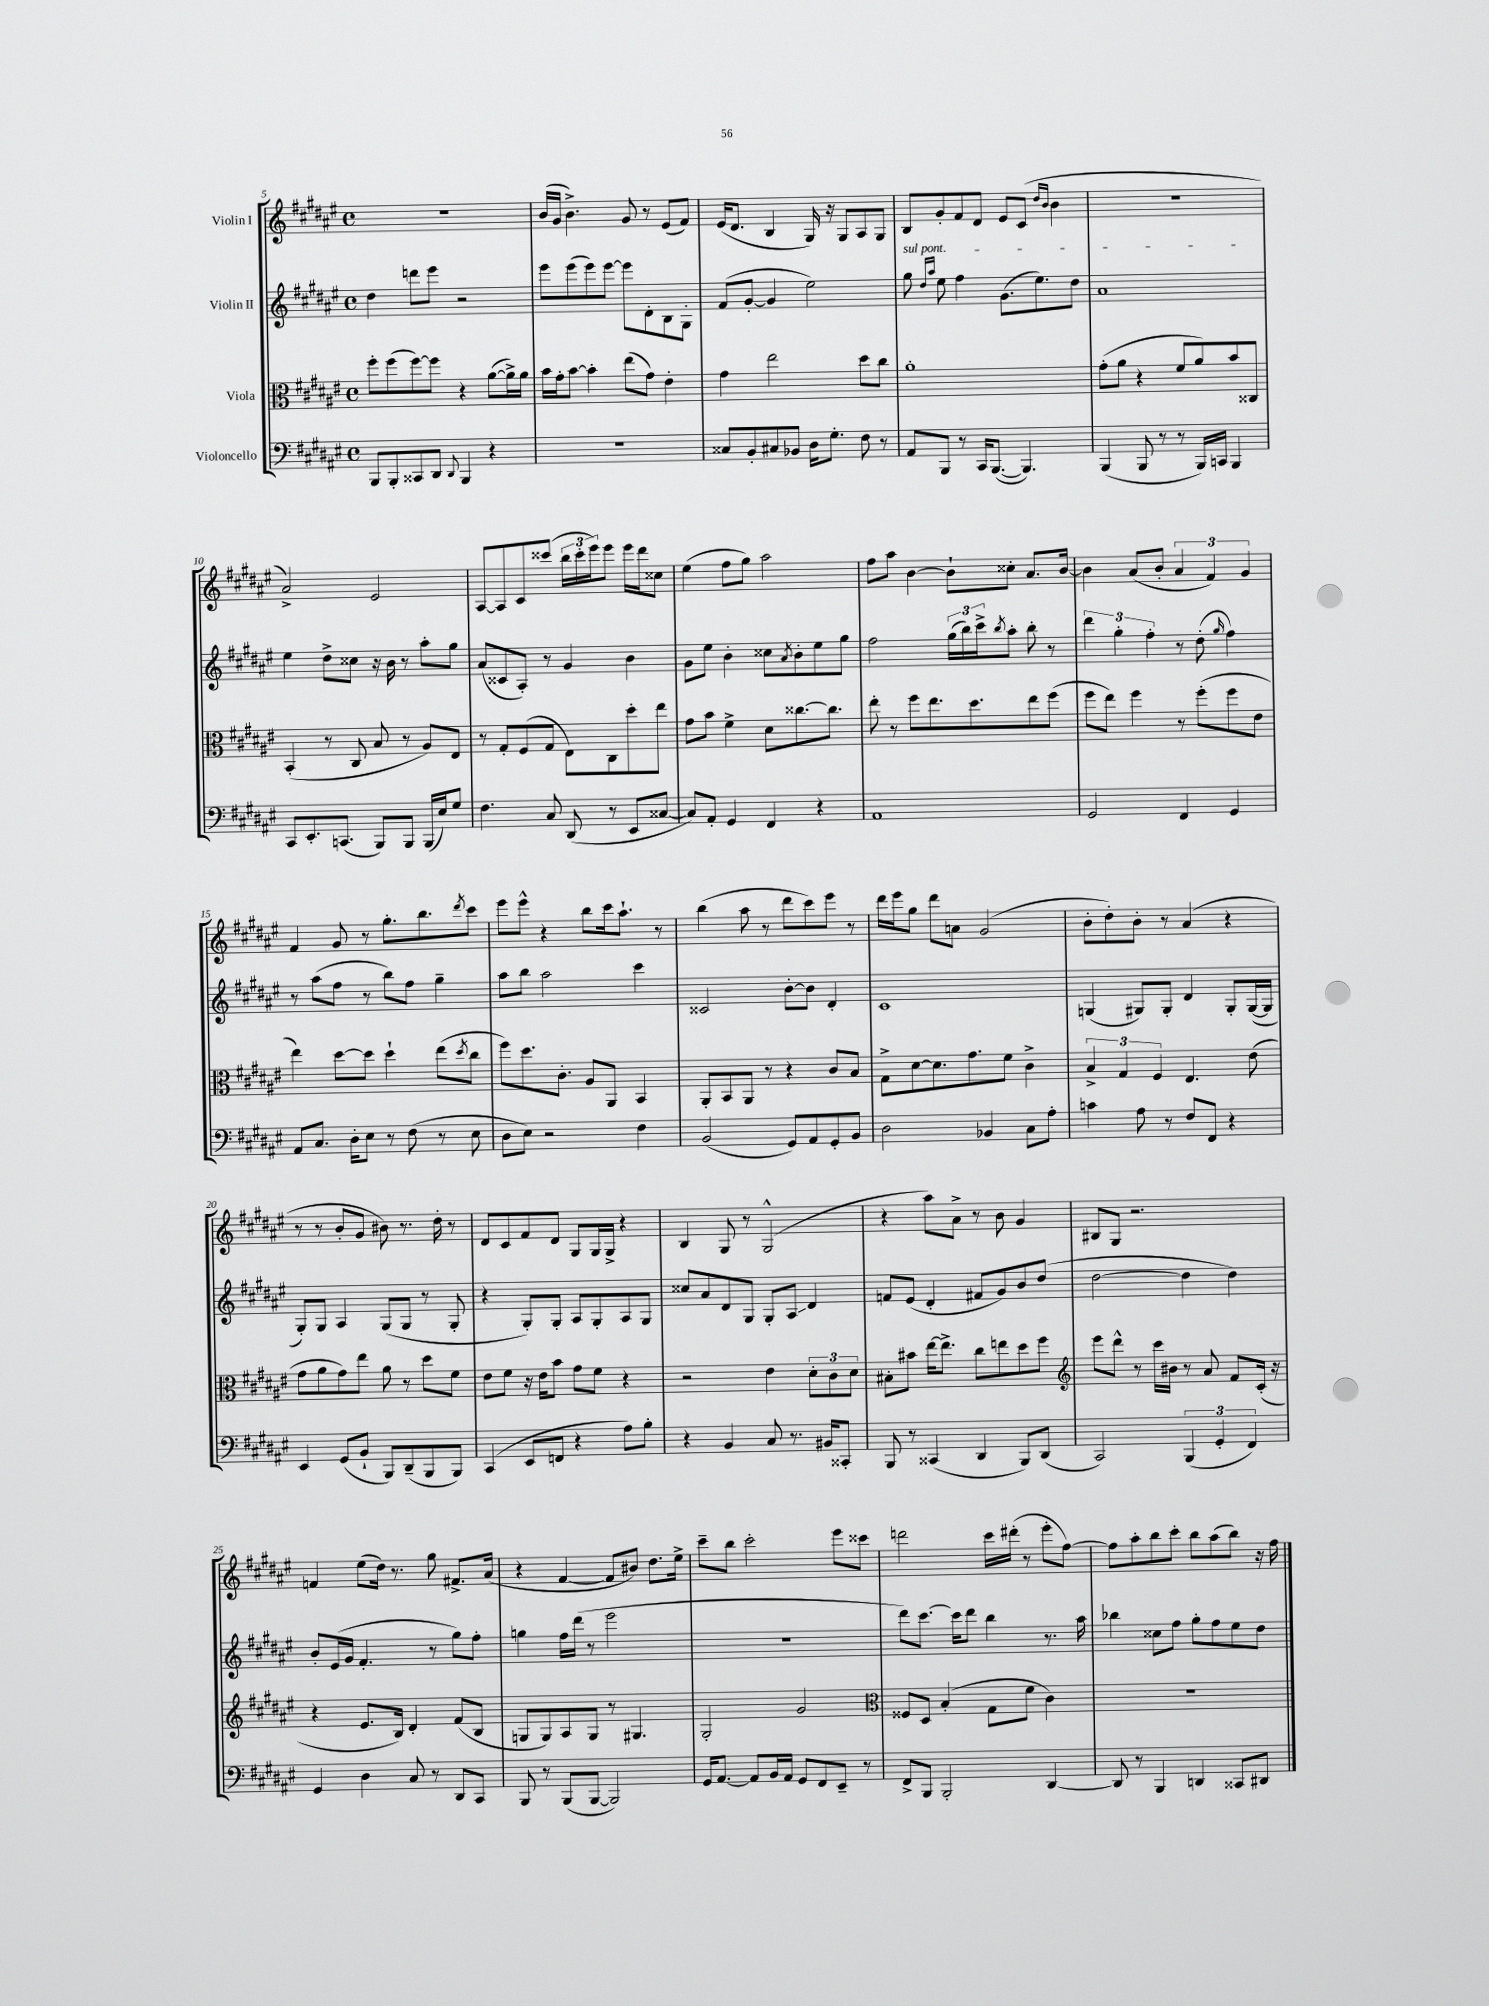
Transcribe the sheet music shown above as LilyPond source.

<<
\new StaffGroup <<
\new Staff = "s0" \with { instrumentName = "Violin I" } {
    \clef treble \key fis \major \defaultTimeSignature \time 4/4
    R1 |
    b'16( gis'16 b'4.->) gis'8 r8 eis'8( fis'8) |
    eis'16( dis'8. b4 gis16) r16 gis8 ais8 gis8 |
    b8 gis'8-. fis'8 dis'8 eis'8 cis'8( \grace { dis''16 b'16 } b'4 |
    R1 |
    ais'2->) eis'2 |
    ais8~ ais8 cis'8 cisis'''8( \tuplet 3/2 { b''16 cisis'''16-. eis'''16) } eis'''8 eis'''16 dis'''16 cisis''8 |
    eis''4( fis''8 gis''8) ais''2 |
    fis''8 ais''8 b'4~ b'8-! cisis''8-. ais'8. b'16~ |
    b'4 ais'8( b'8-. \tuplet 3/2 { ais'4 fis'4) gis'4 } |
    fis'4 gis'8 r8 gis''8.-. b''8. \acciaccatura { dis'''8 } cis'''8 |
    eis'''8 eis'''8-^ r4 b''8 cis'''16 ais''8.-! r8 |
    b''4( ais''8 r8 dis'''8 cis'''8) eis'''8 r8 |
    dis'''16 eis'''16 gis''8 dis'''8 a'8 gis'2( |
    b'8-. dis''8-.) b'8-. r8 ais'4( r4 |
    r8 r8 b'8-. gis'8 bis'8) r8. dis''16-. r8 |
    dis'8 cis'8 fis'8 dis'8 gis8 gis16 gis16-> r4 |
    b4 gis8 r8 gis2-^( |
    r4 ais''8) ais'8-> r8 b'8 gis'4 |
    bis8 gis8 r2. |
    f'4 eis''8( dis''16) r8. gis''8 fis'8.-> ais'16( |
    r4 fis'4~ fis'8 bis'8) dis''8. eis''16-> |
    cis'''8-- b''8 cis'''2-. eis'''8 cisis'''8 |
    d'''2 cis'''16 dis'''16-.( r8 eis'''8-. fis''8~) |
    fis''8 ais''8-. b''8 cis'''8-. b''8 ais''8( b''8) r16 fis''16 \bar "|." |
}
\new Staff = "s1" \with { instrumentName = "Violin II" } {
    \clef treble \key fis \major \defaultTimeSignature \time 4/4
    dis''4 d'''8 eis'''8 r2 |
    eis'''8 eis'''8( eis'''8) eis'''8~ eis'''8 dis'8-. b8 gis8-. |
    fis'8( gis'8~-. gis'4 eis''2) |
    \once \override TextSpanner.bound-details.left.text = \markup { \italic "sul pont." } gis''8\startTextSpan \grace { dis''16 ais''16 } eis''8 fis''4 gis'8.( eis''8.) dis''8 |
    ais'1\stopTextSpan |
    eis''4 dis''8-> cisis''8 r16 b'16 r8 ais''8-. gis''8 |
    ais'8( cisis'8 ais8-.) r8 gis'4 b'4 |
    gis'8 eis''8 b'4-. cisis''8 \acciaccatura { ais'8 } b'8-. eis''8 gis''8 |
    fis''2 \tuplet 3/2 { gis''16( b''16) cis'''16-> } \acciaccatura { b''8 } ais''8-. b''8-. r8 |
    \tuplet 3/2 { dis'''4 gis''4-. fis''4-. } r8 dis''8-.( \grace { gis''16 } fis''4) |
    r8 ais''8( fis''8 r8 b''8) fis''8 gis''4-- |
    ais''8 b''8 ais''2 cis'''4 |
    cisis'2 b'8~-. b'8 dis'4-. |
    cis'1 |
    g4( gis8) gis8-. dis'4 gis8-. gis16~( gis16 |
    gis8-.) gis8 ais4 gis8( gis8 r8 gis8-. |
    r4 gis8-.) gis8-. ais8 gis8-. ais8 gis8 |
    cisis''8 ais'8 dis'8 gis8 gis8-. ais8\glissando dis'4 |
    f'8 eis'8( dis'4-. fis'8 gis'8) b'8 dis''8( |
    dis''2~ dis''4 dis''4) |
    b'8-. eis'16( gis'16 fis'4.-. r8 gis''8) fis''8-. |
    g''4 fis''16 dis'''16( r8 eis'''2 |
    R1 |
    dis'''8) cis'''8.~ cis'''16 dis'''8 b''4 r8. ais''16 |
    bes''4 cisis''8 fis''8 gis''8-. fis''8 eis''8 dis''8 \bar "|." |
}
\new Staff = "s2" \with { instrumentName = "Viola" } {
    \clef alto \key fis \major \defaultTimeSignature \time 4/4
    fis''8-. fis''8( fis''8~) fis''8 r4 ais'8~( ais'16->) ais'16 |
    b'16 gis'16-. b'8~ b'4-. eis''8( gis'8) eis'4-. |
    gis'4 eis''2 dis''8 cis''8 |
    ais'1-. |
    gis'8-.( ais'8 r4 fis'8 ais'8) b'8 cisis8 |
    b,4-.( r8 cis8 b8 r8 ais8) eis8 |
    r8 gis8-. fis8( gis8 eis8) cis8 dis''8-. eis''8 |
    gis'8 b'8 fis'4-> dis'8 cisis''8.~ cisis''8. |
    eis''8-. r8 fis''8 eis''8. dis''8. eis''8 fis''8( |
    fis''8 eis''8) fis''4 r8 fis''8-.( fis''8 eis'8 |
    eis''4) dis''8~ dis''8 dis''4-! eis''8( \acciaccatura { dis''8 } cis''8 |
    fis''8) dis''8. cis'8.-. ais8 ais,8 b,4 |
    ais,8-. b,8 ais,8 r8 r4 cis'8 b8 |
    gis8-> dis'8~ dis'8. gis'8. fis'8 cis'4-> |
    \tuplet 3/2 { b4-> gis4 fis4 } eis4. eis'8( |
    gis'8 ais'8 gis'8) eis''8 ais'8 r8 dis''8 fis'8 |
    eis'8 fis'8 r16 eis'16 b'8 gis'8 fis'8 r4 |
    r2 eis'4 \tuplet 3/2 { dis'8-. cis'8 dis'8 } |
    bis8-. bis'8 eis''16~ eis''8.-> cis''8 e''8 dis''8 fis''8 |
    \clef treble eis'''8 dis'''8-^ r8 cis'''16 bis'16 r8 ais'8 fis'8 cis'16-.( r16 |
    r4 eis'8. b16) dis'4-. fis'8( b8 |
    g8 g8) ais8 g8 r8 gis4. |
    gis2-. gis'2 |
    \clef alto fisis8 dis8 b4-.( gis8 fis'8 cis'4) |
    R1 \bar "|." |
}
\new Staff = "s3" \with { instrumentName = "Violoncello" } {
    \clef bass \key fis \major \defaultTimeSignature \time 4/4
    b,,8 b,,8-. cisis,8 dis,8 \appoggiatura { dis,8 } b,,4 r4 |
    R1 |
    cisis8 b,8-. cis8 bes,8 dis16 gis8.-. fis8 r8 |
    ais,8 b,,8 r8 cis,16 b,,8.~( b,,4.) |
    b,,4( b,,8 r8 r8 b,,16) c,16 b,,4 |
    cis,8 eis,8.-. c,8.( b,,8) b,,8 b,,16( eis16) gis8 |
    fis4. cis8 dis,8( r8 eis,8 cisis8~ |
    cisis8) ais,8-. gis,4 fis,4 r4 |
    ais,1 |
    gis,2 fis,4 gis,4 |
    ais,8 cis8. dis16-. eis8 r8 fis8( r8 eis8 |
    dis8 eis8) r2 fis4 |
    b,2( gis,8) ais,8 gis,8-. b,8 |
    dis2 bes,4 cis8 ais8-. |
    c'4 ais8 r8 fis8 fis,8 r4 |
    eis,4 gis,8( b,8-! b,,8) dis,8--( b,,8 b,,8) |
    cis,4( eis,8 f,8 r4 ais8) b8-. |
    r4 b,4 cis8 r8. bis,16 cisis,8-. |
    b,,8 r8 cisis,4( dis,4 b,,8) dis,8( |
    cis,2) \tuplet 3/2 { b,,4( gis,4-. fis,4) } |
    gis,4 dis4 cis8 r8 dis,8 cis,8 |
    b,,8 r8 b,,8( b,,8~ b,,2) |
    gis,16 ais,8.~ ais,8 b,16 ais,16 gis,8 fis,8 eis,8-- r8 |
    fis,8-> b,,8 b,,2-. dis,4~ |
    dis,8 r8 b,,4 d,4 cisis,8 dis,8 \bar "|." |
}
>>
>>
\layout { \context { \Score currentBarNumber = #5 } }
